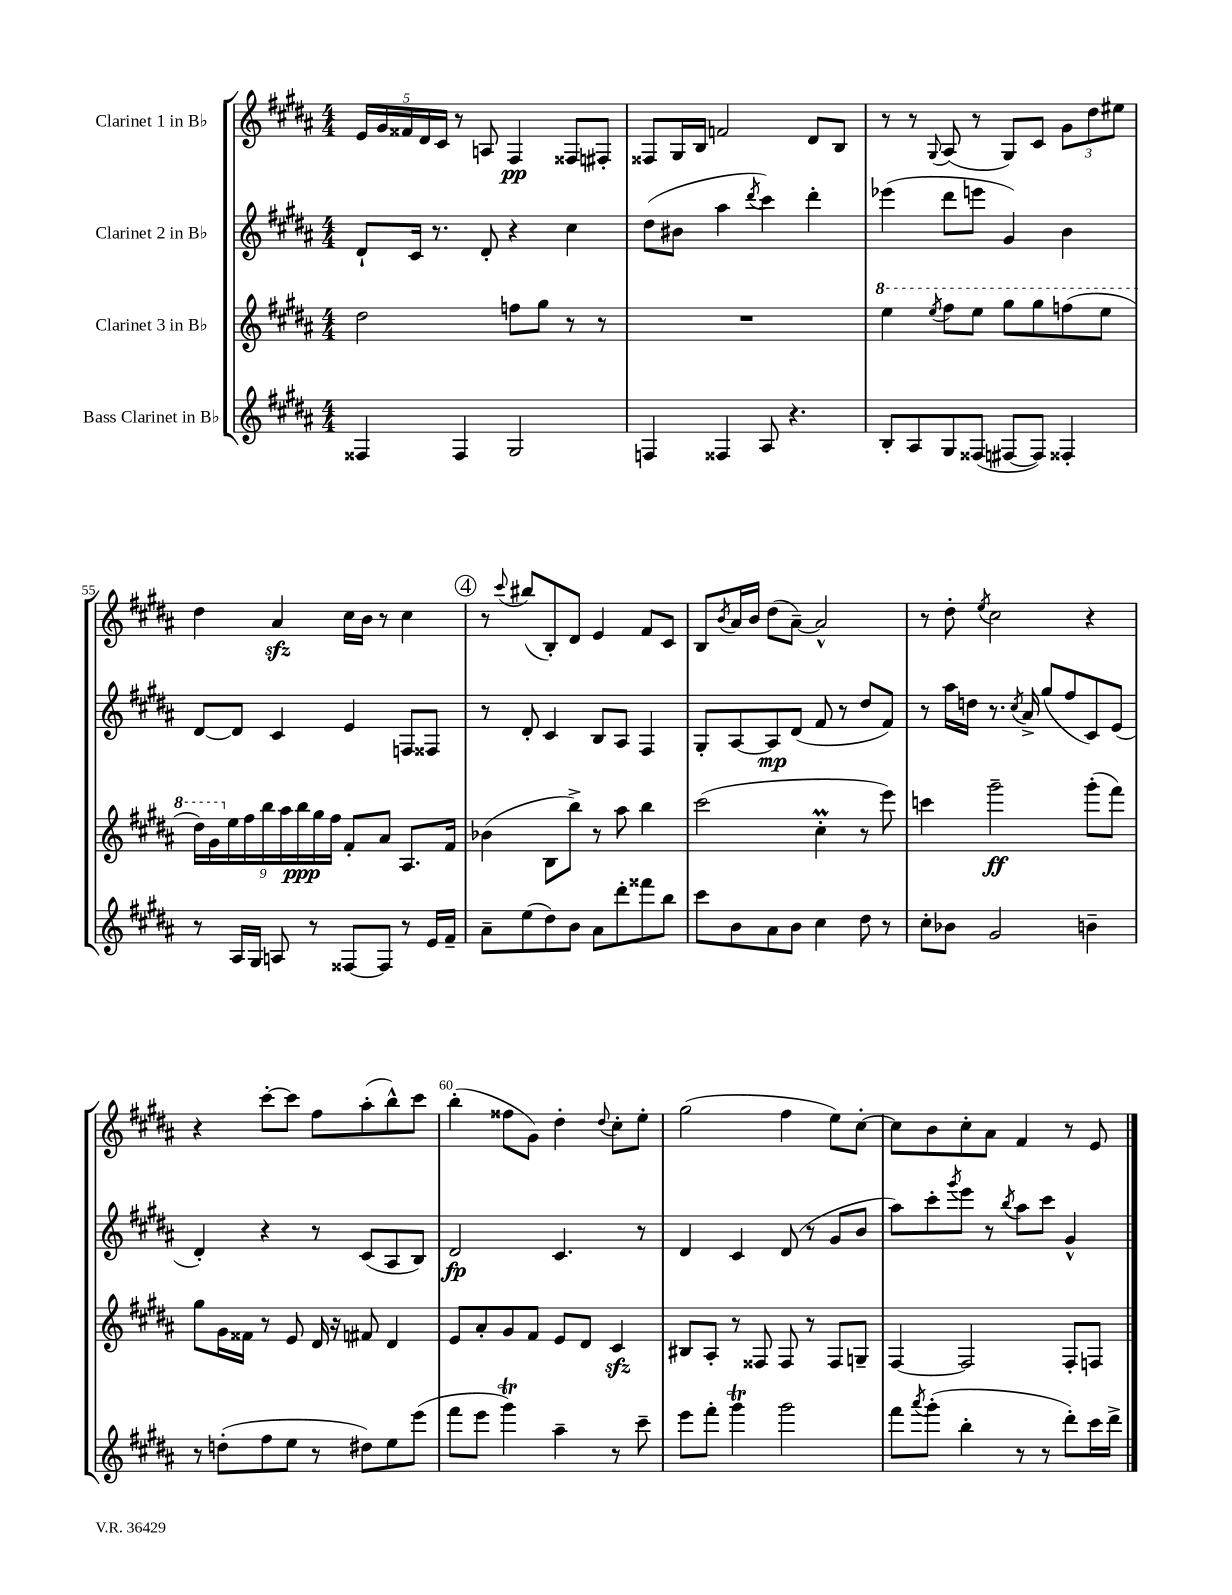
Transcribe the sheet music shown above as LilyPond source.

<<
\new StaffGroup <<
\new Staff = "s0" \with { instrumentName = "Clarinet 1 in Bb" } {
    \clef treble \key b \major \numericTimeSignature \time 4/4
    \tuplet 5/4 { e'16 gis'16 fisis'16 dis'16 cis'16 } r8 a8 fis4\pp fisis8 fis8-. |
    fisis8 gis16 b16 f'2 dis'8 b8 |
    r8 r8 \appoggiatura { gis8 } ais8( r8 gis8) cis'8 \tuplet 3/2 { gis'8 dis''8 eis''8 } |
    dis''4 ais'4\sfz cis''16 b'16 r8 cis''4 |
    \mark \markup { \circle "4" } r8 \appoggiatura { cis'''8 } bis''8( b8-.) dis'8 e'4 fis'8 cis'8 |
    b8 \acciaccatura { b'8 } ais'16 b'16 dis''8( ais'8~--) ais'2-^ |
    r8 dis''8-. \acciaccatura { e''8 } cis''2 r4 |
    r4 cis'''8~-. cis'''8 fis''8 ais''8-.( b''8-^) cis'''8 |
    b''4-.( fisis''8 gis'8) dis''4-. \appoggiatura { dis''8 } cis''8-. e''8-. |
    gis''2( fis''4 e''8) cis''8~-. |
    cis''8 b'8 cis''8-. ais'8 fis'4 r8 e'8 \bar "|." |
}
\new Staff = "s1" \with { instrumentName = "Clarinet 2 in Bb" } {
    \clef treble \key b \major \numericTimeSignature \time 4/4
    dis'8-! cis'16 r8. dis'8-. r4 cis''4 |
    dis''8( bis'8 ais''4 \acciaccatura { dis'''8 } cis'''4) dis'''4-. |
    ees'''4( dis'''8 e'''8 gis'4) b'4 |
    dis'8~ dis'8 cis'4 e'4 f8 fisis8 |
    \mark \markup { \circle "4" } r8 dis'8-. cis'4 b8 ais8 fis4 |
    gis8-. ais8~ ais8\mp dis'8( fis'8 r8 dis''8 fis'8) |
    r8 ais''16 d''16 r8. \acciaccatura { cis''8 } ais'16-> gis''8( fis''8 cis'8) e'8( |
    dis'4-.) r4 r8 cis'8( ais8 b8) |
    dis'2\fp cis'4. r8 |
    dis'4 cis'4 dis'8( r8 gis'8 b'8 |
    ais''8) cis'''8-. \acciaccatura { gis'''8 } e'''8 r8 \acciaccatura { b''8 } ais''8 cis'''8 gis'4-^ \bar "|." |
}
\new Staff = "s2" \with { instrumentName = "Clarinet 3 in Bb" } {
    \clef treble \key b \major \numericTimeSignature \time 4/4
    dis''2 f''8 gis''8 r8 r8 |
    R1 |
    \ottava #1 e'''4 \acciaccatura { e'''8 } fis'''8 e'''8 gis'''8 gis'''8 f'''8( e'''8 |
    \tuplet 9/8 { dis'''16) gis''16 \ottava #0 e''16 fis''16 b''16 ais''16 b''16\ppp gis''16 fis''16 } fis'8-. ais'8 ais8. fis'16 |
    \mark \markup { \circle "4" } bes'4( b8 b''8->) r8 ais''8 b''4 |
    cis'''2( cis''4-.\prall r8 e'''8) |
    c'''4 gis'''2--\ff gis'''8-.( fis'''8) |
    gis''8 gis'16 fisis'16 r8 e'8 dis'16 r16 fis'8 dis'4 |
    e'8 ais'8-. gis'8 fis'8 e'8 dis'8 cis'4\sfz |
    bis8 ais8-. r8 fisis8 fisis8 r8 fisis8 g8-- |
    fis4~ fis2 fis8-. f8 \bar "|." |
}
\new Staff = "s3" \with { instrumentName = "Bass Clarinet in Bb" } {
    \clef treble \key b \major \numericTimeSignature \time 4/4
    fisis4 fisis4 gis2 |
    f4 fisis4 ais8 r4. |
    b8-. ais8 gis8 fisis8( fis8~ fis8) fisis4-. |
    r8 ais16 gis16 a8 r8 fisis8~ fisis8 r8 e'16 fis'16-- |
    \mark \markup { \circle "4" } ais'8-- e''8( dis''8) b'8 ais'8 dis'''8-. fisis'''8 b''8 |
    cis'''8 b'8 ais'8 b'8 cis''4 dis''8 r8 |
    cis''8-. bes'8 gis'2 b'4-- |
    r8 d''8-.( fis''8 e''8 r8 dis''8) e''8 e'''8( |
    fis'''8 e'''8 gis'''4\trill) ais''4-- r8 cis'''8-- |
    e'''8 fis'''8-. gis'''4\trill gis'''2 |
    fis'''8 \acciaccatura { ais'''8 } gis'''8-.( b''4-. r8 r8 dis'''8-.) cis'''16 dis'''16-> \bar "|." |
}
>>
>>
\layout { \context { \Score currentBarNumber = #52 \override BarNumber.break-visibility = ##(#f #t #t) barNumberVisibility = #(every-nth-bar-number-visible 5) } }
